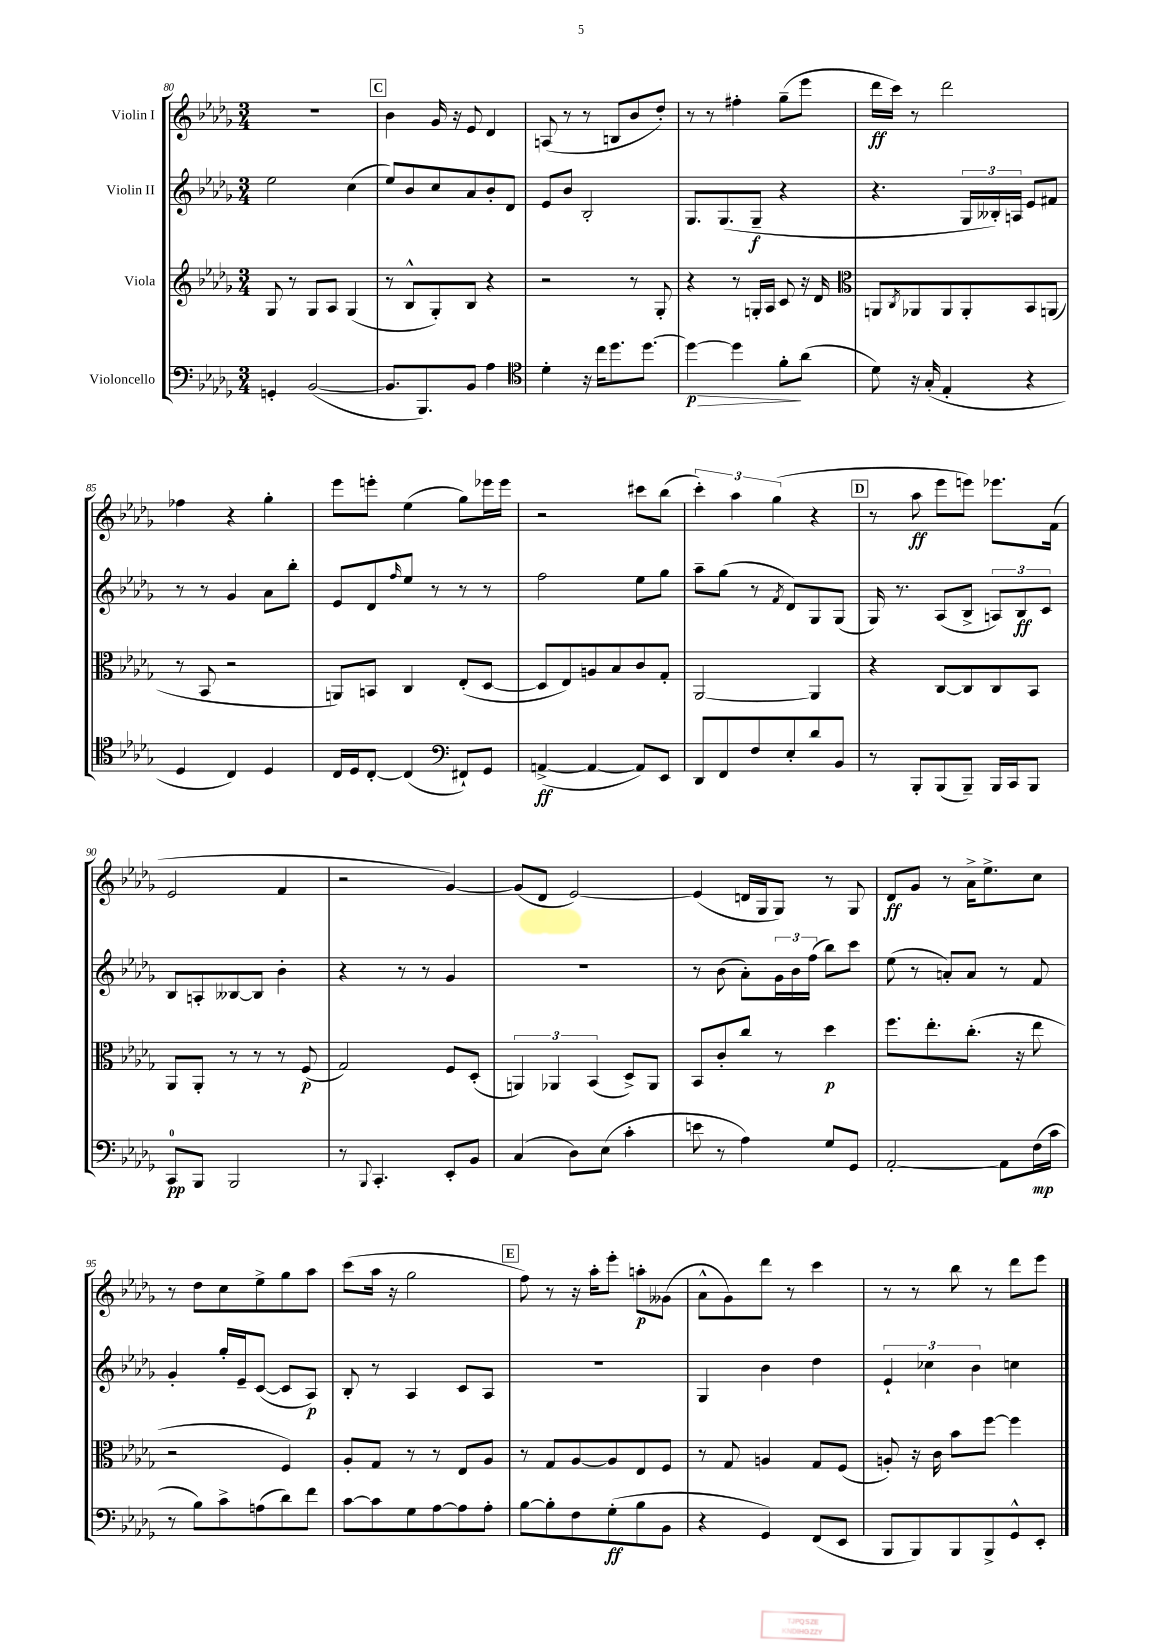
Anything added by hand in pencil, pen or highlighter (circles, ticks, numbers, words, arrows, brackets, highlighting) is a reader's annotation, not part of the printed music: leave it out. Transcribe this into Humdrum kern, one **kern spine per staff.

**kern	**kern	**kern	**kern
*staff4	*staff3	*staff2	*staff1
*clefF4	*clefG2	*clefG2	*clefG2
*k[b-e-a-d-g-]	*k[b-e-a-d-g-]	*k[b-e-a-d-g-]	*k[b-e-a-d-g-]
*M3/4	*M3/4	*M3/4	*M3/4
4GG'	8G-	2ee-	2.r
.	8r	.	.
([2BB-	8G-	.	.
.	8A-	.	.
.	(4G-	(4cc	.
=	=	=	=
8.BB-]	8r	8ee-)	4b-
.	8B-^^	8b-	.
8.BBB-)	.	.	.
.	8G-')	8cc	16g-
.	.	.	16r
8BB-	8B-	8a-	8e-
4A-	4r	8b-'	4d-
.	.	8d-	.
=	=	=	=
*clefC4	*	*	*
4d-'	2r	8e-	(8A
.	.	8b-	8r
16r	.	2B-'	8r
16cc	.	.	.
8.dd-	.	.	8B
.	8r	.	8b-
[8.dd-	.	.	.
.	8G-'	.	8dd-')
=	=	=	=
4dd-_	4r	8.G-	8r
.	.	.	8r
.	.	(8.G-	.
4dd-]	8r	.	4ff#'
.	16G'	8G-~	.
.	16A-	.	.
8f'	8c	4r	(8gg-~
(8a-	16r	.	8eee-
.	16d-	.	.
=	=	=	=
*	*clefC3	*	*
8d-)	8AA	4.r	16ddd-
.	.	.	16ccc)
.	8qC	.	.
16r	8AA-	.	8r
(16G-'	.	.	.
4E-'	8AA-	.	2ddd-
.	8AA-'	24G-	.
.	.	24B--')	.
.	.	24A	.
4r	8BB-	8e-	.
.	(8AA	8f#	.
=	=	=	=
4D-	8r	8r	4ff-
.	8BB-	8r	.
4C)	2r	4g-	4r
4D-	.	8a-	4gg-'
.	.	8bb-'	.
=	=	=	=
16C	8AA)	8e-	8eee-
16D-	.	.	.
[8C'	8BB	8d-	8eee'
.	.	16qqff	.
(4C]	4C	8ee-	(4ee-
.	.	8r	.
*clefF4	*	*	*
8FF#`)	(8E-'	8r	8gg-)
8GG-	[8D-	8r	16eee-
.	.	.	16eee-
=	=	=	=
([4AA^	8D-]	2ff	2r
.	8E-)	.	.
4AA_	8A	.	.
.	8B-	.	.
8AA])	8c	8ee-	8ccc#
8EE-	8G-'	8gg-	(8bb-
=	=	=	=
8DD-	[2AA-	8aa-~	6ccc')
8FF	.	(8gg-	.
.	.	.	6aa-
8F	.	8r	.
.	.	.	(6gg-
.	.	8qf	.
8E-'	.	8d-)	.
8d-	4AA-]	8G-	4r
8BB-	.	(8G-	.
=	=	=	=
8r	4r	16G-)	8r
.	.	8.r	.
8BBB-'	.	.	8aa-
(8BBB-	[8C	(8A-	8eee-
8BBB-~)	8C]	8B-^	8eee)
16BBB-	8C	12A)	8.eee-
16CC	.	.	.
.	.	12B-	.
8BBB-	8BB-	.	.
.	.	12c	.
.	.	.	(16f
=	=	=	=
8CC	8AA-	8B-	2e-
8BBB-	8AA-'	8A'	.
2BBB-	8r	[8B--	.
.	8r	8B--]	.
.	8r	4b-'	4f
.	(8F	.	.
=	=	=	=
8r	2G-)	4r	2r
8qqBBB-	.	.	.
4.CC'	.	.	.
.	.	8r	.
.	.	8r	.
8EE-'	8F	4g-	[4g-)
8BB-	(8D-'	.	.
=	=	=	=
(4C	6AA)	2.r	(8g-]
.	.	.	8d-
.	6AA-	.	.
8D-)	.	.	[2e-)
.	(6BB-	.	.
(8E-	.	.	.
4c'	8D-^)	.	.
.	8AA-	.	.
=	=	=	=
8e	8BB-	8r	(4e-]
8r	8c'	(8b-	.
4A-)	8cc	8a-')	16d
.	.	.	16G-
.	8r	24g-	8G-)
.	.	24b-	.
.	.	(24ff	.
8G-	4dd-	8bb-)	8r
8GG-	.	8ccc	8G-
=	=	=	=
[2AA-'	8.ff	(8ee-	8d-
.	.	8r	8g-
.	8.ee-'	.	.
.	.	8a')	8r
.	(8.cc'	8a	16a-^
.	.	.	8.ee-^
8AA-]	.	8r	.
.	16r	.	.
(16F	8ee-	8f	8cc
16c	.	.	.
=	=	=	=
8r	2r	4g-'	8r
8B-)	.	.	8dd-
8c^	.	16gg-'	8cc
.	.	16e-~	.
(8A	.	([8c	8ee-^
8d-)	4F)	8c]	8gg-
8f	.	8A-)	8aa-
=	=	=	=
[8c	8A-'	8B-'	(8ccc
8c]	8G-	8r	16aa-
.	.	.	16r
8G-	8r	4A-	2gg-
[8A-	8r	.	.
8A-]	8E-	8c	.
8A-'	8A-	8A-	.
=	=	=	=
[8B-	8r	2.r	8ff)
8B-']	8G-	.	8r
8F	[8A-	.	16r
.	.	.	16aa-'
(8G-'	8A-]	.	8eee-'
8B-	8E-	.	8aa'
8BB-	8F	.	(8g--
=	=	=	=
4r	8r	4G-	8a-^^
.	8G-	.	8g-)
4GG-)	4A	4b-	8ddd-
.	.	.	8r
(8FF	8G-	4dd-	4ccc
8EE-	(8F	.	.
=	=	=	=
8BBB-	8A')	6e-`	8r
8BBB-)	16r	.	8r
.	.	6cc-	.
.	16c	.	.
8BBB-	8b-	.	8bb-
.	.	6b-	.
8BBB-^	[8ff	.	8r
8GG-^^	4ff]	4cc	8ddd-
8EE-'	.	.	8eee-
==	==	==	==
*-	*-	*-	*-
